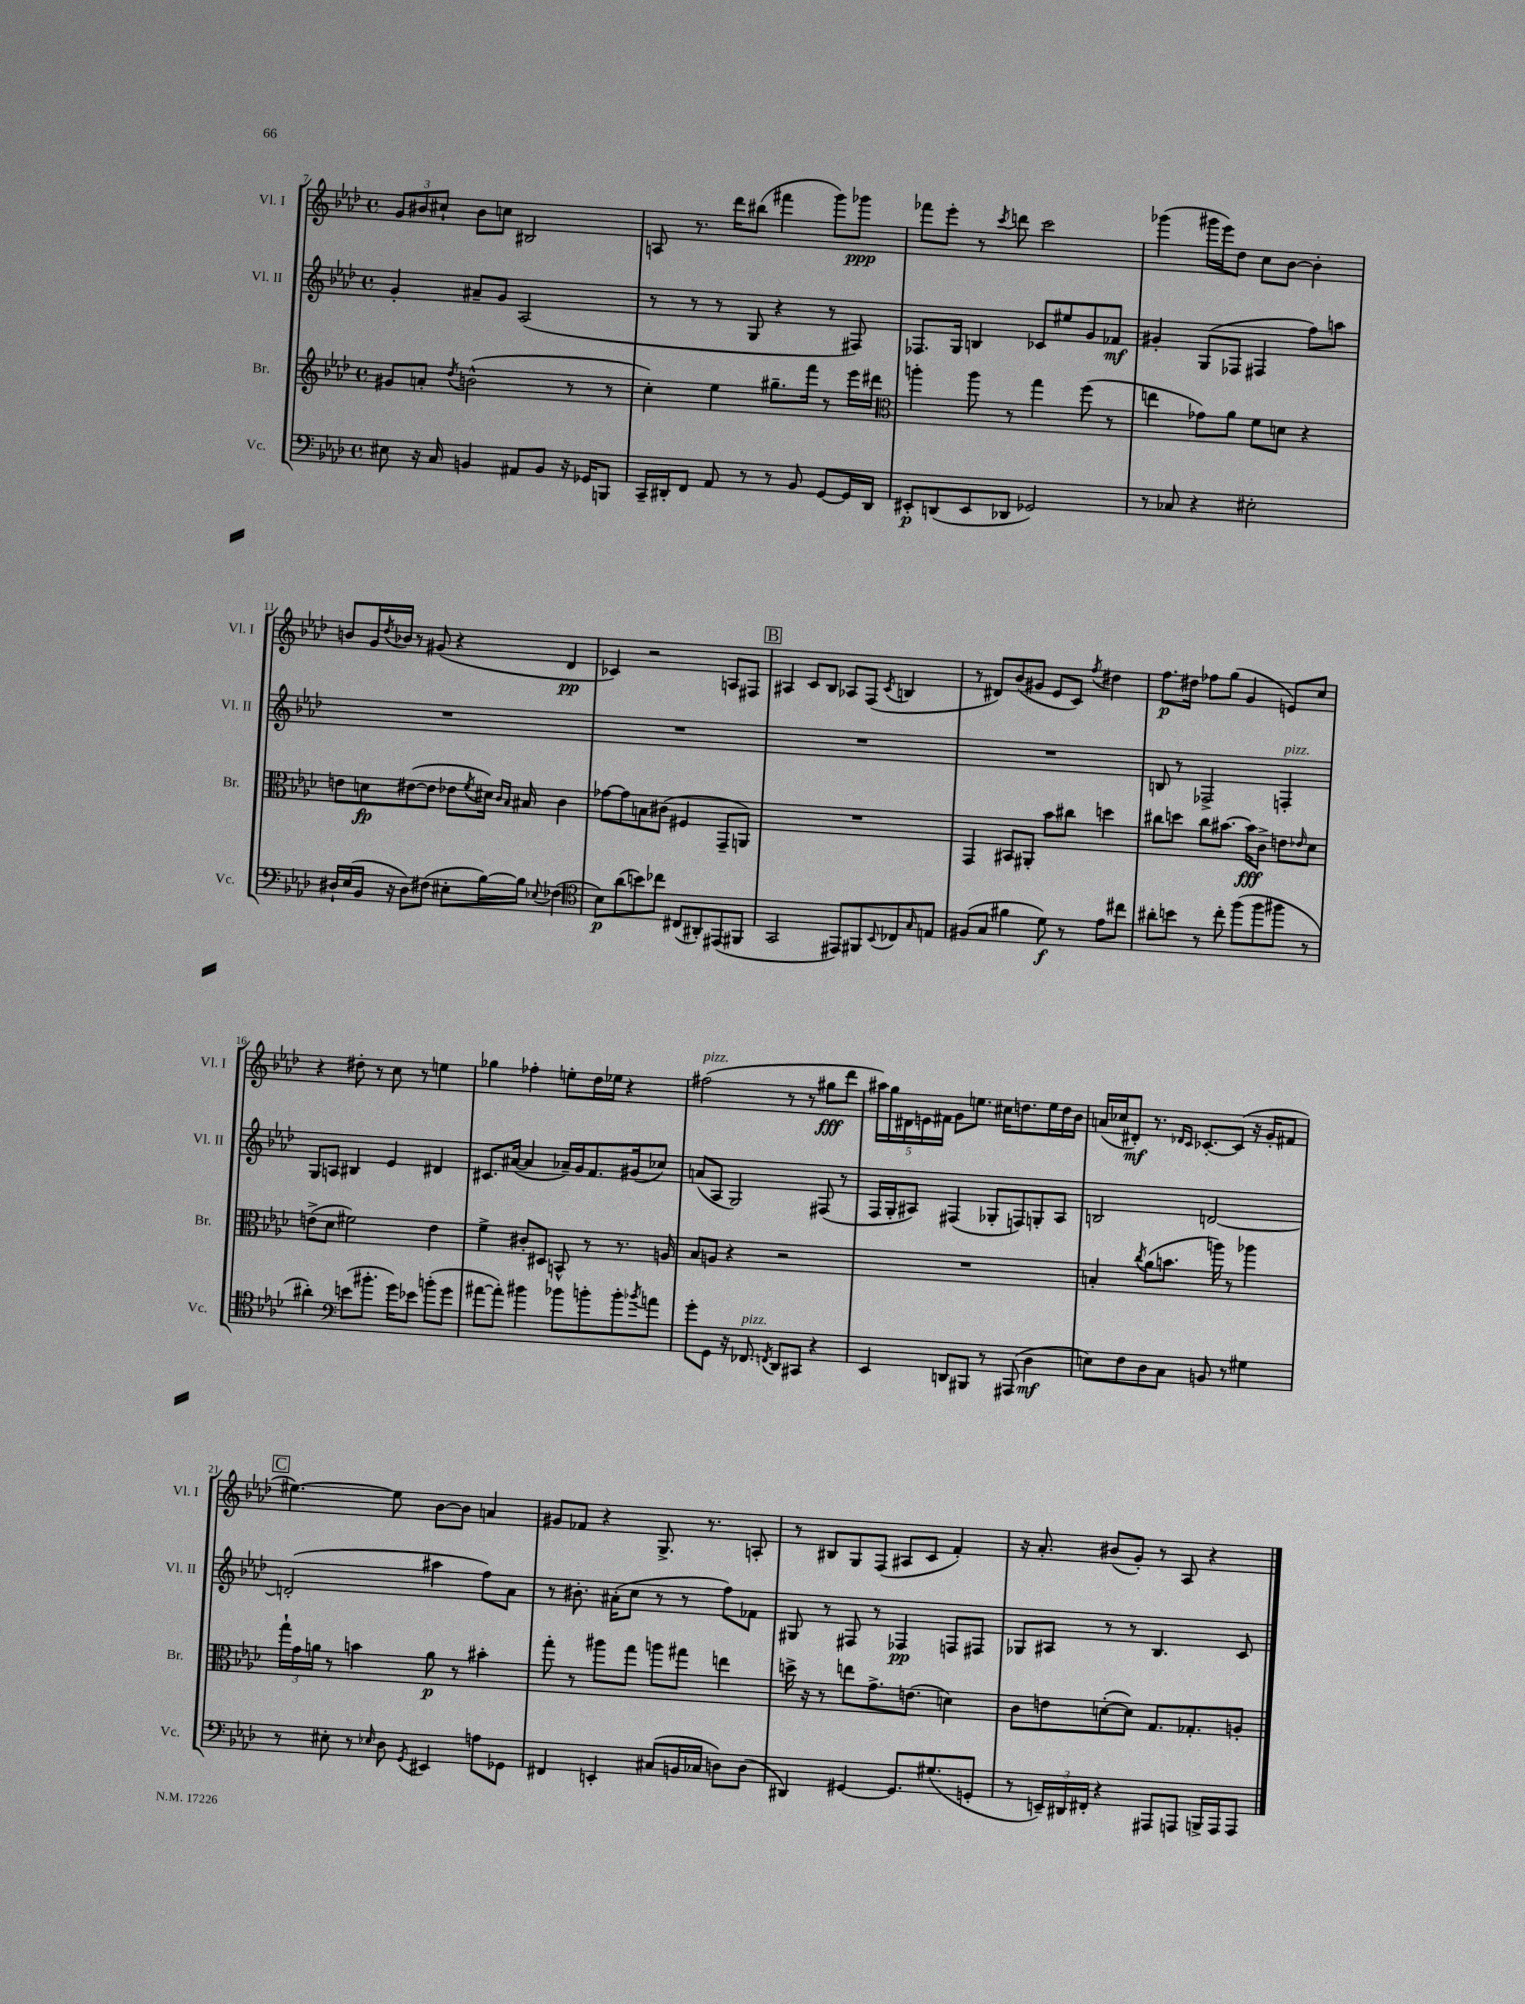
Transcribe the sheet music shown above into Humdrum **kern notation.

**kern	**kern	**kern	**kern
*staff4	*staff3	*staff2	*staff1
*clefF4	*clefG2	*clefG2	*clefG2
*k[b-e-a-d-]	*k[b-e-a-d-]	*k[b-e-a-d-]	*k[b-e-a-d-]
*M4/4	*M4/4	*M4/4	*M4/4
*met(c)	*met(c)	*met(c)	*met(c)
8E#	8g#	4g'	12g
.	.	.	12b#
16r	8a'	.	.
.	.	.	12cc#`
16C	.	.	.
.	8qdd-	.	.
4BB	(2b^^	8a#~	8b#
.	.	8g	8cc
8AA#	.	(2A-	2B#
8BB	.	.	.
16r	8r	.	.
16GG-	.	.	.
8BBB	8r	.	.
=	=	=	=
16CC~	4cc')	8r	8A
16DD#'	.	.	.
8FF	.	8r	8.r
8AA-	4ee-	8r	.
.	.	.	16ddd-
8r	.	8G	(8bb#
8r	8.gg#~	4r	4fff#
8BB-	.	.	.
.	16fff	.	.
[8GG	8r	8r	8ggg)
16GG]	16eee-	8F#)	8ggg-
16DD#	16ddd#	.	.
=	=	=	=
*	*clefC3	*	*
8EE#'	4aa'	8.F-	8fff-
(8DD	.	.	8eee-'
.	.	16G	.
8EE#	8aa	4B	8r
.	.	.	8qccc
8DD-	8r	.	8ddd
2GG-)	4gg	8c-	2ccc
.	.	8ee#	.
.	(8ff	8g	.
.	8r	8f-	.
=	=	=	=
8r	4ee	4g#'	(4ggg-
8C-	.	.	.
4r	8g-)	(8G	16ggg#
.	.	.	16eee-)
.	8a-	8F-	8dd-
2E#'	8f	4F#	8cc
.	8d	.	[8b-
.	4r	8ff)	4b-']
.	.	8aa	.
=	=	=	=
16D#`	8e	1r	8b
(16E-	.	.	.
16BB-	8d	.	16g
.	.	.	8qdd-
16r	.	.	16b-
8D#)	([8e#	.	8r
(8F#	8e#]	.	(8g#
8E#'	8e-	.	4r
.	8qf	.	.
[16B-)	16d#)	.	.
.	16qqc	.	.
.	16qqB-	.	.
16B-]	16B#	.	.
8qqE-	.	.	.
(4F-	4c	.	4d-
=	=	=	=
*clefC4	*	*	*
8B-)	[8g-	1r	4c-)
(8a-	8g-]	.	.
8b)	8B	.	2r
8cc-	(8c#	.	.
(8C#	4F#	.	.
8AA#')	.	.	.
(8EE#	8GG~	.	8A
8FF#	8AA)	.	8F#
=	=	=	=
2GG	1r	1r	4A#
.	.	.	8c
.	.	.	8B-
8EE#)	.	.	8A-
8FF#	.	.	(8F
8qqBB-	.	.	8qc
8C-	.	.	4B
16qqG	.	.	.
8E	.	.	.
=	=	=	=
(8F#	4GG	1r	8r
8G	.	.	8d#)
4f#	8BB#	.	(8b-
.	8AA#'	.	8g#
8d-)	8b-	.	8e-
8r	8cc#	.	8c)
.	.	.	8qff
8e-	4dd	.	4dd#
8cc#	.	.	.
=	=	=	=
8a#'	8cc#	8B	8.ff
8b	8dd	8r	.
.	.	.	16dd#
8r	8cc#	2F-^	8ff-
8cc'	[8.b#	.	(8gg
(8ff	.	.	4g
.	16b#]	.	.
8ff	8c^	.	.
8ff#	8e	4F'	8e)
.	16qqe-	.	.
8r	8d-	.	8cc
=	=	=	=
4a#')	(8e^	8G	4r
.	8d-	8A	.
*clefF4	*	*	*
(8e	2f#)	4B#	8dd#'
8.b#'	.	.	8r
.	.	4e-	8cc
16g)	.	.	.
8e-	.	.	8r
(8b'	4e	4d#	4ee
8g	.	.	.
=	=	=	=
[8a#	4f^	8.c#	4gg-
8a#'])	.	.	.
.	.	([16a#	.
4b#	8c#'	4a#]	4ff-'
.	8D#	.	.
8b-	8BB^^	16a-~)	8ee'
.	.	16g	.
8b'	8r	8.f	16dd-
.	.	.	16ee-
8b'	8.r	.	4r
.	.	(16g#	.
8qb-	.	.	.
8a	.	8cc-)	.
.	16A	.	.
=	=	=	=
8g'	8B-	(8a	(2ff#
8GG	8A	8A-	.
16r	4r	2G)	.
8.FF-	.	.	.
8qFF	.	.	.
8DD-	2r	.	8r
8CC#	.	.	8r
4r	.	(8F#	8gg#
.	.	8r	8ddd-
=	=	=	=
4EE-	1r	16F	20aa#)
.	.	.	20gg
.	.	16G'	.
.	.	.	20d#
.	.	8A#)	.
.	.	.	20e
.	.	.	20f#
8DD	.	(4F#	8g
8BBB#	.	.	8.ee
8r	.	8G-'	.
.	.	.	16cc#
(8AAA#	.	8F)	8.dd
4D-	.	8G'	.
.	.	.	16ee
.	.	8A#	16dd
.	.	.	16b-
=	=	=	=
8E)	4B'	2B	(16a
.	.	.	16cc-
8F	.	.	8d#')
.	8qcc	.	.
8D-	(8a-	.	8.r
8C	8.b	.	.
.	.	.	16qqd-
.	.	.	16qqc
.	.	.	[8.c-'
8BB	.	[2d	.
.	16aa)	.	.
8r	8r	.	(8c-]
4G#	4aa-	.	16r
.	.	.	16g'
.	.	.	8f#
=	=	=	=
8r	24gg`	(2d']	[4.ee#)
.	24g	.	.
.	24a	.	.
8E#'	8r	.	.
8r	4b	.	.
16qqE-	.	.	.
8D-	.	.	8ee#]
8qGG	.	.	.
4EE#	8a	4aa#	[8b-
.	8r	.	8b-]
8A	4b#'	8ff)	4a
8GG-	.	8a-	.
=	=	=	=
4FF#	8gg'	8r	8g#
.	8r	8.b#'	8f-
4EE'	8aa#	.	4r
.	.	(16a#'	.
.	8gg	8cc	.
(8C#	8aa	8r	8.G^
16BB	8gg#	8r	.
16C-	.	.	8.r
8D)	4ee	8ff)	.
(8D	.	8f-	8A'
=	=	=	=
4DD#)	16dd^	8G#	8r
.	16r	.	.
.	8r	8r	8B#
[4GG#	8ee	8F#	8G
.	8.g^	8r	(8F
8.GG#]	.	4F-	8A#
.	(8.e	.	.
.	.	.	8c
(8.G#	.	.	.
.	4d)	8F	4f')
8GG'	.	8F#	.
=	=	=	=
8r	8c	8G-	16r
.	.	.	8.a-'
24EE~)	8e	8A#	.
24DD#	.	.	.
24FF#'	.	.	.
4r	([8d'	8r	(8b#
.	8d])	8r	8g')
8AAA#	8.G	4.B-	8r
8AAA	.	.	8A-
.	8.G-'	.	.
16BBB^	.	.	4r
16AAA	.	.	.
8AAA	8A'	8c	.
==	==	==	==
*-	*-	*-	*-
